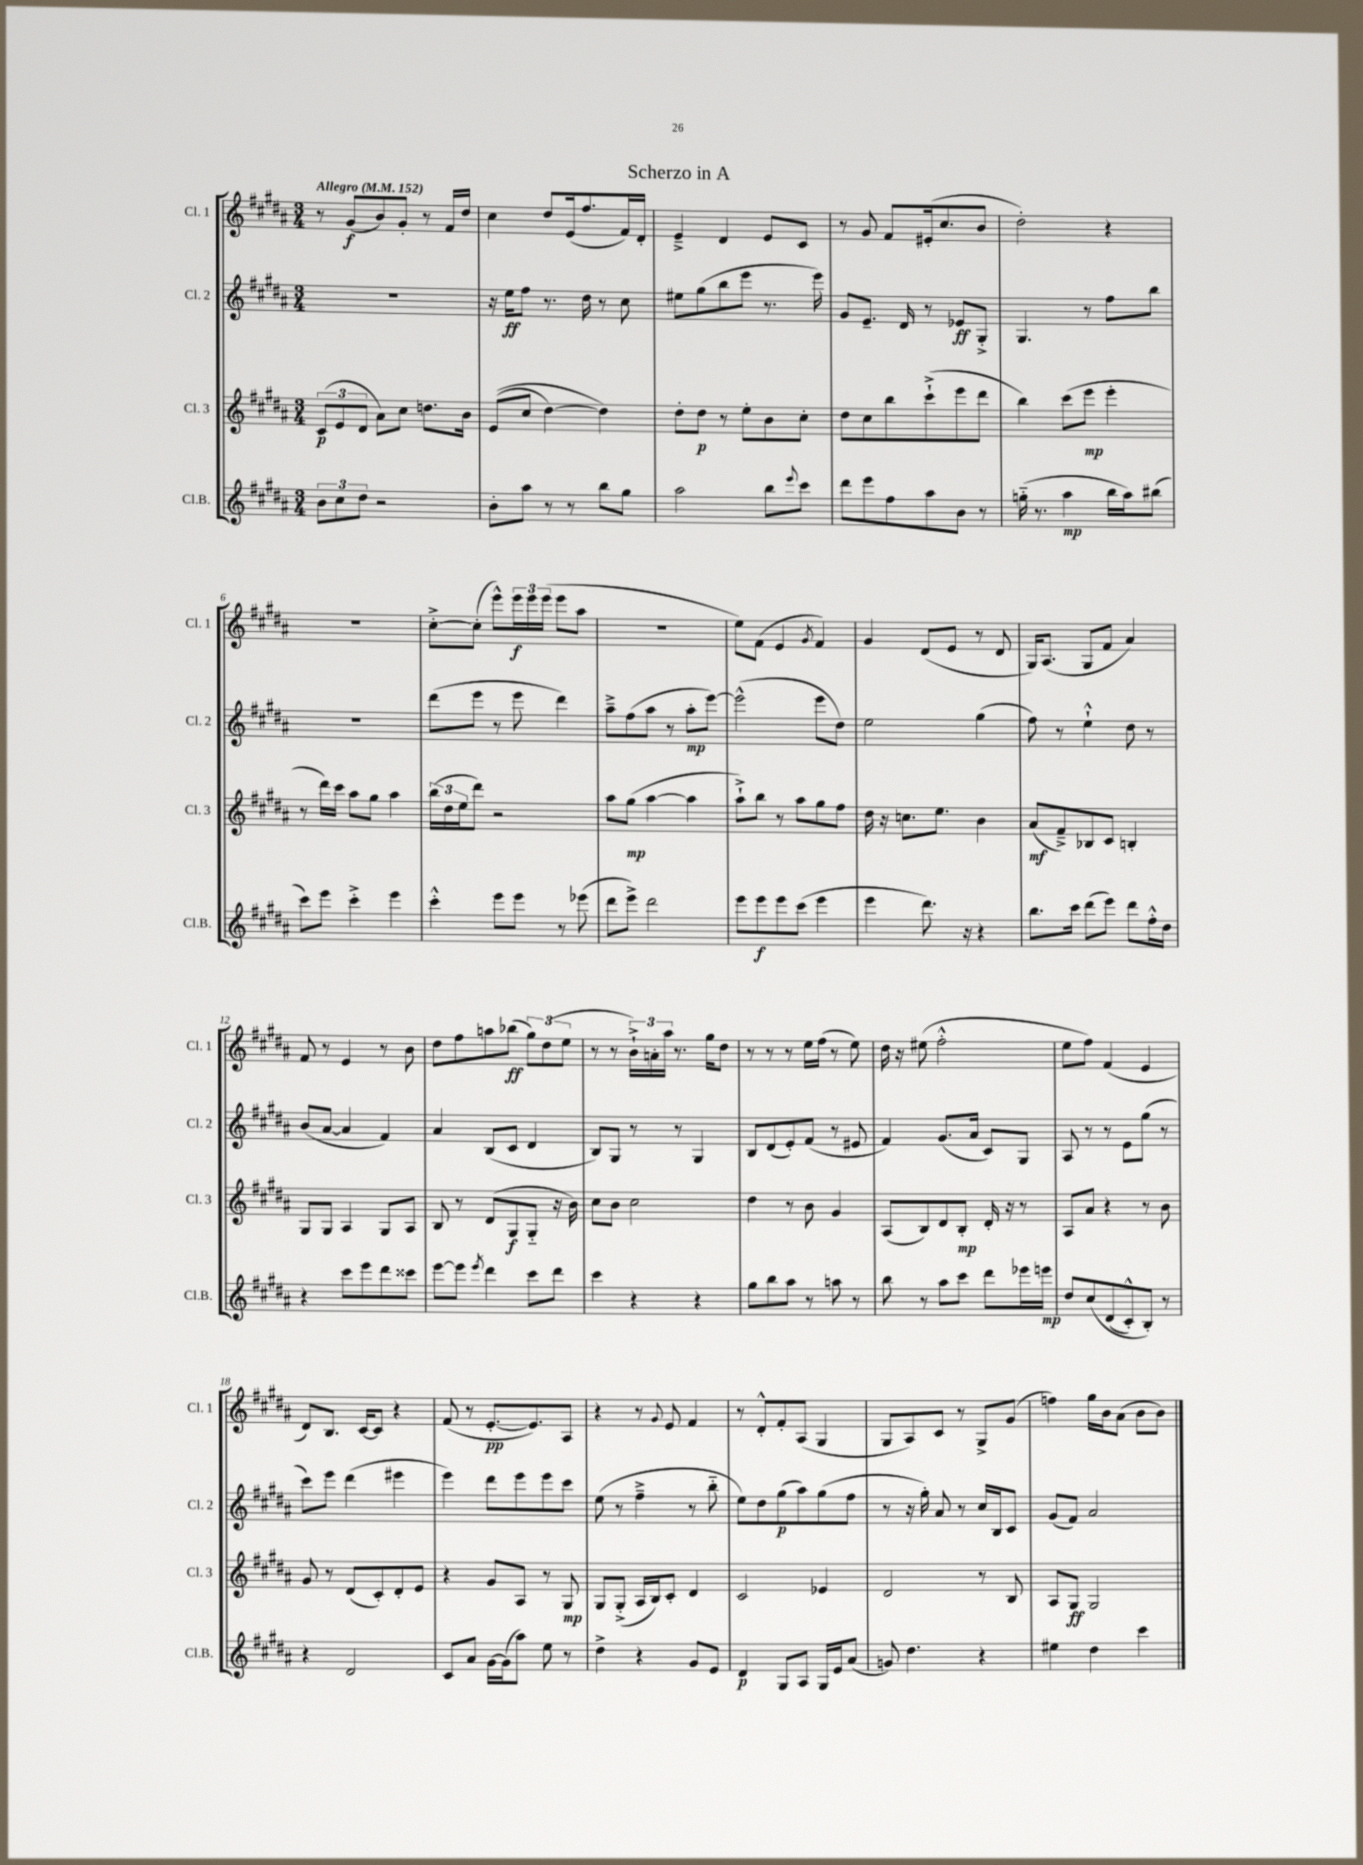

**kern	**kern	**kern	**kern
*staff4	*staff3	*staff2	*staff1
*clefG2	*clefG2	*clefG2	*clefG2
*k[f#c#g#d#a#]	*k[f#c#g#d#a#]	*k[f#c#g#d#a#]	*k[f#c#g#d#a#]
*M3/4	*M3/4	*M3/4	*M3/4
*MM152	*MM152	*MM152	*MM152
12b	(12c#	2.r	8r
12cc#	12e	.	.
.	.	.	(8g#
12dd#	12d#	.	.
2r	8a#)	.	8b)
.	8cc#	.	8g#'
.	8.dd	.	8r
.	.	.	16f#
.	16b	.	16dd#
=	=	=	=
8b'	&((8e	16r	4cc#
.	.	16ee	.
8aa#	8cc#	8ff#	.
8r	[4dd#)	8.r	8dd#
8r	.	.	(16e
.	.	16dd#	8.ff#
8bb	4dd#]&)	8r	.
8gg#	.	8cc#	16f#)
.	.	.	16d#'
=	=	=	=
2aa#	8dd#'	8ee#	4e~^
.	8dd#	(8gg#	.
.	8r	8bb	4d#
.	8ee'	8eee	.
8bb	8b	8.r	8e
8qqeee	.	.	.
8ccc#	8cc#'	.	8c#
.	.	16eee)	.
=	=	=	=
8ddd#	8dd#	8g#	8r
8eee	8cc#	8.e~	8g#
8ff#	8bb	.	8f#
.	.	16d#	.
8aa#	(8ccc#`^	8r	(16e#'
.	.	.	8.cc#
8b	8eee	8e-	.
8r	8ddd#	8G#'^	8b
=	=	=	=
(16gg'~	4bb)	4.G#	2dd#')
8.r	.	.	.
4aa#	(8ccc#	.	.
.	8eee	8r	.
16bb	4eee'	8ff#	4r
16aa#)	.	.	.
(8bb#	.	8bb	.
=	=	=	=
8ccc#)	8r	2.r	2.r
8eee	16ddd#)	.	.
.	16ccc#	.	.
4ccc#'^	8aa#	.	.
.	8gg#	.	.
4eee	4aa#	.	.
=	=	=	=
4ccc#'^^	(24bb	(8ddd#	[8cc#'^
.	24dd#	.	.
.	24ee	.	.
.	8ddd#)	8eee	(8cc#']
8eee	2r	8r	8eee^^)
8eee	.	8eee	24eee
.	.	.	24eee
.	.	.	(24eee
8r	.	4ddd#)	8eee
(8eee-	.	.	8aa#
=	=	=	=
8ddd#	8aa#	8aa#~^	2.r
8eee^)	(8gg#	(8ff#	.
2ddd#	[4aa#	8aa#	.
.	.	8r	.
.	4aa#]	8aa#'	.
.	.	[8eee)	.
=	=	=	=
8eee	8aa#`^)	(2eee^^]	8ee)
8eee	8bb	.	(8f#
8eee	8r	.	4e
(8ccc#	8aa#	.	.
.	.	.	8qg#
4eee	8gg#	8eee	4f#)
.	8ff#	8dd#)	.
=	=	=	=
4eee	16dd#	2ee	4g#
.	16r	.	.
.	8.cc	.	.
8.ddd#)	.	.	(8d#
.	8.ee	.	.
.	.	.	8e
16r	.	.	.
4r	4b	(4gg#	8r
.	.	.	8d#
=	=	=	=
8.bb	(8a#	8ff#)	16G#)
.	.	.	(8.A#
.	8f#~^)	8r	.
16ccc#	.	.	.
(8ddd#	8B-	4ee`^^	8G#
8eee)	8c#	.	8f#
8ddd#	4B'	8dd#	4a#)
16ff#'^^	.	8r	.
16dd#	.	.	.
=	=	=	=
4r	8G#	(8b	8f#
.	8G#	[8a#	8r
8ccc#	4A#	4a#]	4e
8eee	.	.	.
8ddd#	8G#	4f#)	8r
8ccc##	8A#	.	8b
=	=	=	=
[8eee	8B	4a#	8dd#
8eee]	8r	.	8ff#
8qeee	.	.	.
4ddd#	(8d#	(8B	8aa
.	8G#	8c#	(8bb-
8ccc#	8G#'~	4d#	12gg#)
.	.	.	(12dd#
8ddd#	16r	.	.
.	.	.	12ee
.	16b)	.	.
=	=	=	=
4ccc#	8cc#	8B)	8r
.	8b	8G#	8r
4r	2cc#	8r	24b`^)
.	.	.	24a'
.	.	.	24aa#
.	.	8r	8.r
4r	.	4G#	.
.	.	.	16gg#
.	.	.	8dd#
=	=	=	=
8gg#	4dd#	8B	8r
8bb	.	(8d#	8r
8aa#	8r	8e')	8r
8r	8b	(8f#	16ee
.	.	.	(16ff#
8aa	4g#	8r	8r
8r	.	8e#	8ee)
=	=	=	=
8bb	(8A#	4f#)	16dd#
.	.	.	16r
8r	8B)	.	(8ee#
8aa#	8d#	(8.g#	2ff#'^^
8ccc#	8B'	.	.
.	.	16a#	.
8ddd#	16d#'	8c#)	.
.	16r	.	.
16eee-	8r	8G#	.
16eee	.	.	.
=	=	=	=
8dd#	8A#	8A#	8ee
&(8cc#	8a#	8r	8ff#)
(8d#	4r	8r	(4f#
8c#'^^)	.	8e	.
8B'&)	8r	(8gg#	4e
8r	8b	8r	.
=	=	=	=
4r	8g#	8ccc#)	8d#)
.	8r	8eee	8.B
2d#	(8d#	(4ddd#	.
.	.	.	[16c#
.	8c#')	.	8c#]
.	8d#'	4eee#	4r
.	8e	.	.
=	=	=	=
8c#	4r	4eee)	(8f#
8a#	.	.	8r
[16g#	8g#	8ddd#	[8.e'
(16g#]	.	.	.
8aa#)	8A#	8eee	.
.	.	.	8.e])
8ee	8r	8eee	.
8r	8G#	8ccc#	8A#
=	=	=	=
4dd#^	8G#	(8ee	4r
.	(8G#'^	8r	.
4r	16A#	4ff#~^	8r
.	16B)	.	.
.	.	.	8qqg#
.	8c#'	.	8e
8g#	4d#	8r	4f#
8e	.	8bb'~	.
=	=	=	=
4d#	2c#	8ee)	8r
.	.	8dd#	8d#'^^
8G#	.	(8gg#	8f#'
8A#	.	8aa#)	(8A#
16G#	4e-	(8gg#	4G#
16e	.	.	.
(8a#	.	8ff#	.
=	=	=	=
8g)	2d#	8r	8G#
4.dd#	.	16r	8A#)
.	.	16gg#')	.
.	.	8a#	8c#
.	.	8r	8r
4r	8r	16cc#	8G#^
.	.	16B	.
.	8B	8c#	(8g#
=	=	=	=
4ee#	8A#	(8g#	4ff)
.	8G#	8f#)	.
4dd#	2G#	2a#	16gg#
.	.	.	16b
.	.	.	(8a#
4ccc#	.	.	8b
.	.	.	8b)
==	==	==	==
*-	*-	*-	*-
